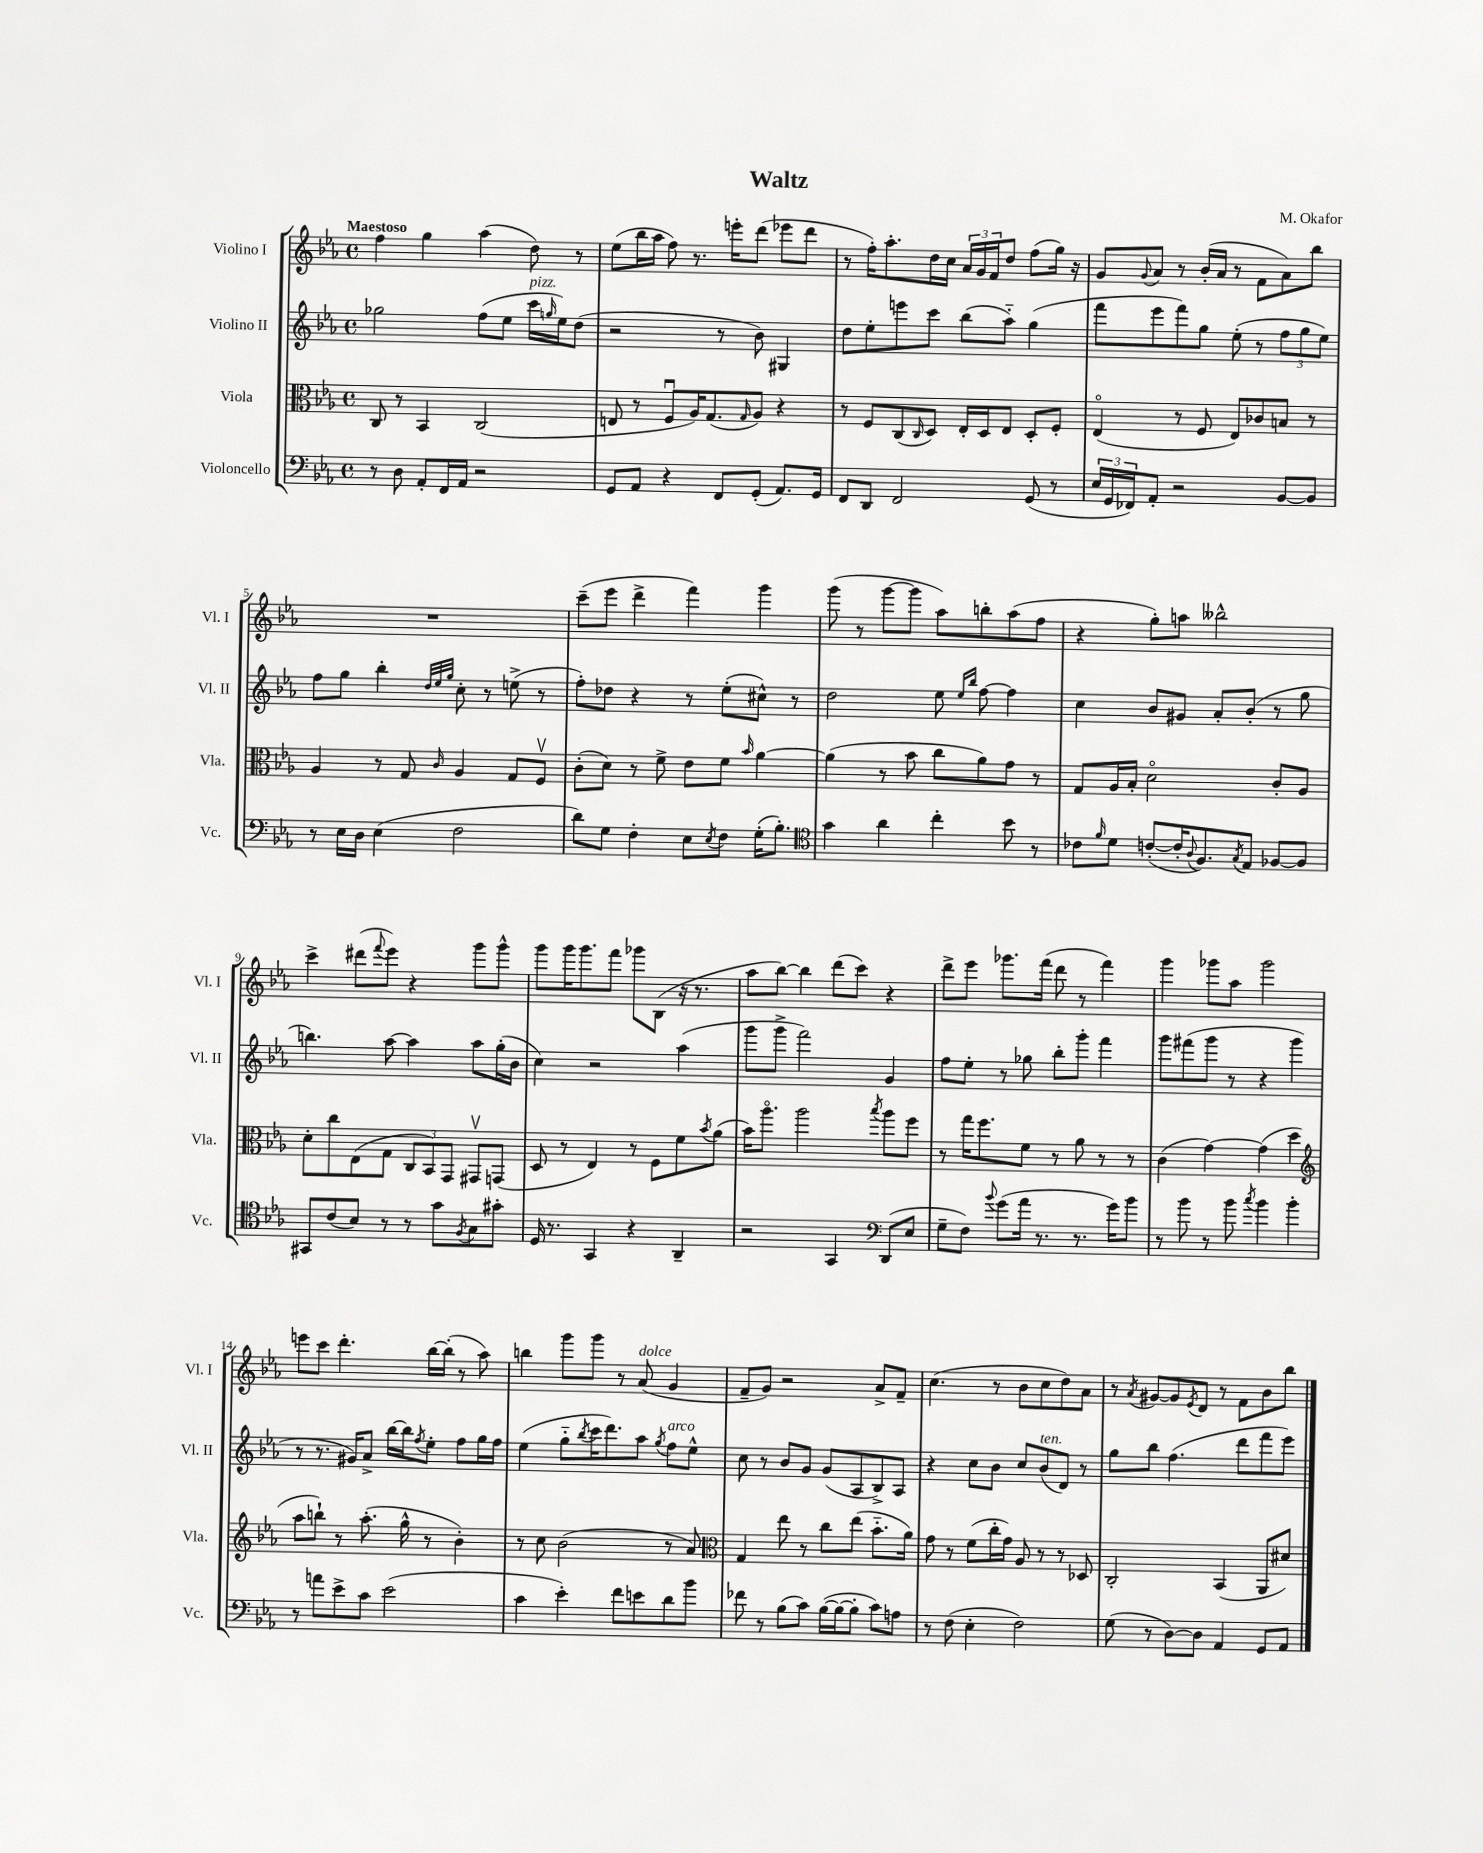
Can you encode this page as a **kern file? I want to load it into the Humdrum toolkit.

**kern	**kern	**kern	**kern
*part4	*part3	*part2	*part1
*staff4	*staff3	*staff2	*staff1
*I"Violoncello	*I"Viola	*I"Violino II	*I"Violino I
*I'Vc.	*I'Vla.	*I'Vl. II	*I'Vl. I
*clefF4	*clefC3	*clefG2	*clefG2
*k[b-e-a-]	*k[b-e-a-]	*k[b-e-a-]	*k[b-e-a-]
*M4/4	*M4/4	*M4/4	*M4/4
*met(c)	*met(c)	*met(c)	*met(c)
=1	=1	=1	=1
!	!	!	!LO:TX:a:B:t=Maestoso
8r	8C/	2gg-X\	4ff\
8D\	8r	.	.
8AA-'/L	4BB-/	.	4gg\
16FF/L	.	.	.
16AA-/JJ	.	.	.
2r	(2C/	(8ff\L	(4aa-\
.	.	8ee-\J	.
!	!	!LO:TX:a:i:t=pizz.	!
.	.	16ccc\LL	8dd\)
.	.	16qqggn/	.
.	.	16ee-\J)	.
.	.	(8dd\J	8r
=2	=2	=2	=2
8GG/L	8En/	2r	(8ee-\L
8AA-/J	8r	.	16bb-\L
.	.	.	16aa-\JJ
4r	8Fu/L	.	8ff\)
.	16A-/K)	.	8.r
.	(8.G/	.	.
8FF/L	.	8r	.
.	.	.	16eeen'\KL
.	16qqG/	.	.
(8GG'/J	8A-/J)	8b-\)	(8ddd\J
8.AA-/L)	4r	4G#X/	8eee-X\L
.	.	.	8ddd\J
16GG/Jk	.	.	.
=3	=3	=3	=3
8FF/L	8r	8dd\L	8r
8DD/J	8F/L	8ee-'\	16ff'\KL)
.	.	.	8.aa-'\
2FF/	(8C/	8eeen\	.
.	16qqC/	.	.
.	8D/J)	8ccc\J	16dd\L
.	.	.	16cc\JJ
.	16E-'/LL	(8bb-\L	24a-/LL
.	.	.	24g/
.	16D/J	.	.
.	.	.	24f/J
.	8E-/J	8aa-\J)	8dd/J
(8GG/	8D'/L	(4gg\	(8ff\L
8r	8F'/J	.	16gg\Jk)
.	.	.	16r
=4	=4	=4	=4
24E-/LL	(4E-/	8fff\L	8g/L
24GG/	.	.	.
24FF-X/J)	.	.	.
.	.	.	8qqg/
8AA-'/J	.	8eee-\	8a-/J
2r	8r	8fff\)	8r
.	8F/	8gg\J	(16b-'/LL
.	.	.	16a-/JJ
.	8E-/L)	(8ee-'\	8r
.	8c-X/	8r	8f\L
[8BB-/L	8Bn/J	12ff\L	8a-\)
.	.	12gg\	.
8BB-/J]	8r	.	8bb-\J
.	.	12ee-\J)	.
!!LO:LB:g=z
=5	=5	=5	=5
8r	4A-/	8ff\L	1r
16E-\LL	.	8gg\J	.
16D\JJ	.	.	.
(4E-\	8r	4bb-'\	.
.	8G/	.	.
.	.	32qqdd/LLL	.
.	.	32qqee-/	.
.	16qqc/	32qqgg/JJJ	.
2F\	4A-/	8cc'\	.
.	.	8r	.
.	8G/L	(8een^\	.
.	8Fv/J	8r	.
=6	=6	=6	=6
8d\L)	(8c'\L	8ff'\L)	(8ccc~\L
8G\J	8d\J)	8dd-X\J	8eee-\J
4F'\	8r	4r	4ddd^\
.	8f^\	.	.
8E-\L	8e-\L	8r	4fff\)
8qE-/	.	.	.
8F\J	8f\J	(8ee-'\L	.
.	16qqb-/	.	.
(16G'\KL	[4a-\	8cc#X^^\J)	4ggg\
8.B-'\J)	.	.	.
.	.	8r	.
=7	=7	=7	=7
*clefC4	*	*	*
4g\	(4a-\]	2dd\	(8ggg\
.	.	.	8r
4a-\	8r	.	[8ggg\L
.	8b-\	.	8ggg\J]
4cc'\	8cc\L	8ee-\	8aa-\L)
.	.	16qqee-/LL	.
.	.	16qqbb-/JJ	.
.	8a-\)	[8ff\	8bbn'\
8b-\	8g\J	4ff\]	(8aa-\
8r	8r	.	8ff\J
=8	=8	=8	=8
8c-X\L	8G/L	4cc\	4r
16qqf/	.	.	.
8d\J	16A-/L	.	.
.	16B-'/JJ	.	.
([8cn'/L	2d\	8b-/L	8gg'\L)
16c'/K]	.	8g#X/J	8aan\J
8qqA-/	.	.	.
8.F/)	.	.	.
.	.	8a-'/L	2bb--X^^\
8qG/	.	.	.
8E-/J	.	(8b-'/J	.
[8F-X/L	8c'/L	8r	.
8F-/J]	8A-/J	8gg\	.
!!LO:LB:g=z
=9	=9	=9	=9
8GG#X/L	8d'\L	4.bbn\)	4ccc^\
(8c/	8cc\	.	.
8B-/J)	(8E-\	.	(8ddd#X\L
.	.	.	8qqfff/
8r	8G\J	[8aa-\	8eee-\J)
8r	12C/L	4aa-\]	4r
.	12BB-/)	.	.
8g\L	.	.	.
.	12GG/J	.	.
8qF/	.	.	.
8G\	8GG#Xv/L	8aa-\L	8ggg\L
8g#X'\J	(8GGn/J	(16gg'\L	8ggg^^\J
.	.	16b-\JJ	.
=10	=10	=10	=10
16D/	8D/	4cc\)	8ggg\L
8.r	.	.	.
.	8r	.	16ggg\K
.	.	.	8.ggg\
4GG/	4E-/)	2r	.
.	.	.	8fff\J
4r	8r	.	8ggg-X\L
.	8F\L	.	(8B-\J
4AA-~/	8f\	(4aa-\	16r
.	.	.	8.r
.	8qb-/	.	.
.	(8a-\J	.	.
=11	=11	=11	=11
2r	16b-\KL)	8ggg\L	8aa-\L
.	8.aa-\J	.	.
.	.	8ggg^\J	[8bb-\J)
.	2aa-\	2fff\)	4bb-\]
4GG/	.	.	(8ddd\L
.	.	.	8ccc\J)
*clefF4	*	*	*
.	8qbb-/	.	.
(8DD/L	8aa-\L	4g/	4r
8E-/J	8ff\J	.	.
=12	=12	=12	=12
8G~\L	8r	8ff\L	8ddd^\L
8F\J)	16gg\KL	8ee-'\J	8eee-\J
.	8.ff\	.	.
8qqb-/	.	.	.
(8g\L	.	8r	8.ggg-X\L
16a-\Jk	8f\J	8gg-X\	.
8.r	.	.	(16fff\Jk
.	8r	8bb-'\L	8ddd\
8.r	8a-\	8ggg'\J	8r
.	8r	4fff\	4fff\)
16g\KL)	.	.	.
8b-\J	8r	.	.
=13	=13	=13	=13
8r	(4c\	8ggg\L	4ggg\
8b-\	.	(8fff#X\	.
8r	[4g\)	8ggg\J	8ggg-X\L
8b-\	.	8r	8aa-\J
8qcc/	.	.	.
4b-\	(4g\]	4r	2ggg-\
4b-'\	4dd\	4ggg\	.
!!LO:LB:g=z
=14	=14	=14	=14
*	*clefG2	*	*
8r	8aa-\L	8r	8eeen\L
8an\L	8bbn`\J)	8.r	8ccc\J
8e-^\	8r	.	4.ddd'\
.	.	16g#X/KL)	.
8c\J	(8.aa-'\	8a-^/J	.
(2e-\	.	[16bb-\LL	.
.	16gg^^\	16bb-\J]	.
.	.	8qff/	.
.	8r	8ee-'\J	[16bb-\LL
.	.	.	(16bb-'\JJ]
.	4b-'\)	8ff\L	8r
.	.	16gg\L	8aa-\)
.	.	16ff\JJ	.
=15	=15	=15	=15
4c\	8r	(4ee-\	4bbn\
.	8cc\	.	.
4e-'\)	(2b-\	8gg\L	8ggg\L
.	.	8qbb-/	.
.	.	16ccc\K	8ggg\J
.	.	8.ddd\)	.
8f\L	.	.	8r
!	!	!	!LO:TX:a:i:t=dolce
8en\	.	8aa-\J	(8a-/
.	.	8qgg/	.
!	!	!LO:TX:a:i:t=arco	!
8d\	8r	8ff\L	4g/
8b-\J	8a-/)	8ee-^^\J	.
=16	=16	=16	=16
*	*clefC3	*	*
8f-X\	4G/	8cc\	8f~/L
8r	.	8r	8g/J)
(8B-\L	8ee-\	8b-/L	2r
8c\J)	8r	8g/J	.
([16B-\LL	8cc\L	(8g/L	.
16B-\J_	.	.	.
8B-'\J]	(8ee-\J	8A-/	.
8c\L)	8.b-\L	8B-^/)	8a-^/L
8An\J	.	8A-/J	8f~/J
.	16a-\Jk)	.	.
=17	=17	=17	=17
8r	8g\	4r	(4.cc\
(8F\	8r	.	.
4E-'\	(8f\L	8cc\L	.
.	16cc'\L	8b-\J	8r
.	16g\JJ)	.	.
2F\)	8A-/	8cc/L	8b-\L
!	!	!LO:TX:a:i:t=ten.	!
.	8r	(8b-/	8cc\
.	8r	8d/J)	8dd\)
.	8D-X/	8r	8a-\J
=18	=18	=18	=18
(8G\	2C'/	8gg\L	8r
.	.	.	8qa-/
8r	.	8bb-\J	[8g#X/L
[8D\L)	.	(4.ff\	8g#/]
.	.	.	8qe-/
8D\J]	.	.	8d/J
4AA-/	(4BB-/	.	8r
.	.	8ddd\L	8f\L
8GG/L	8AA-/L	8fff\	8b-\
8AA-/J	8d#X/J)	8eee-\J)	8bb-\J
==	==	==	==
*-	*-	*-	*-
